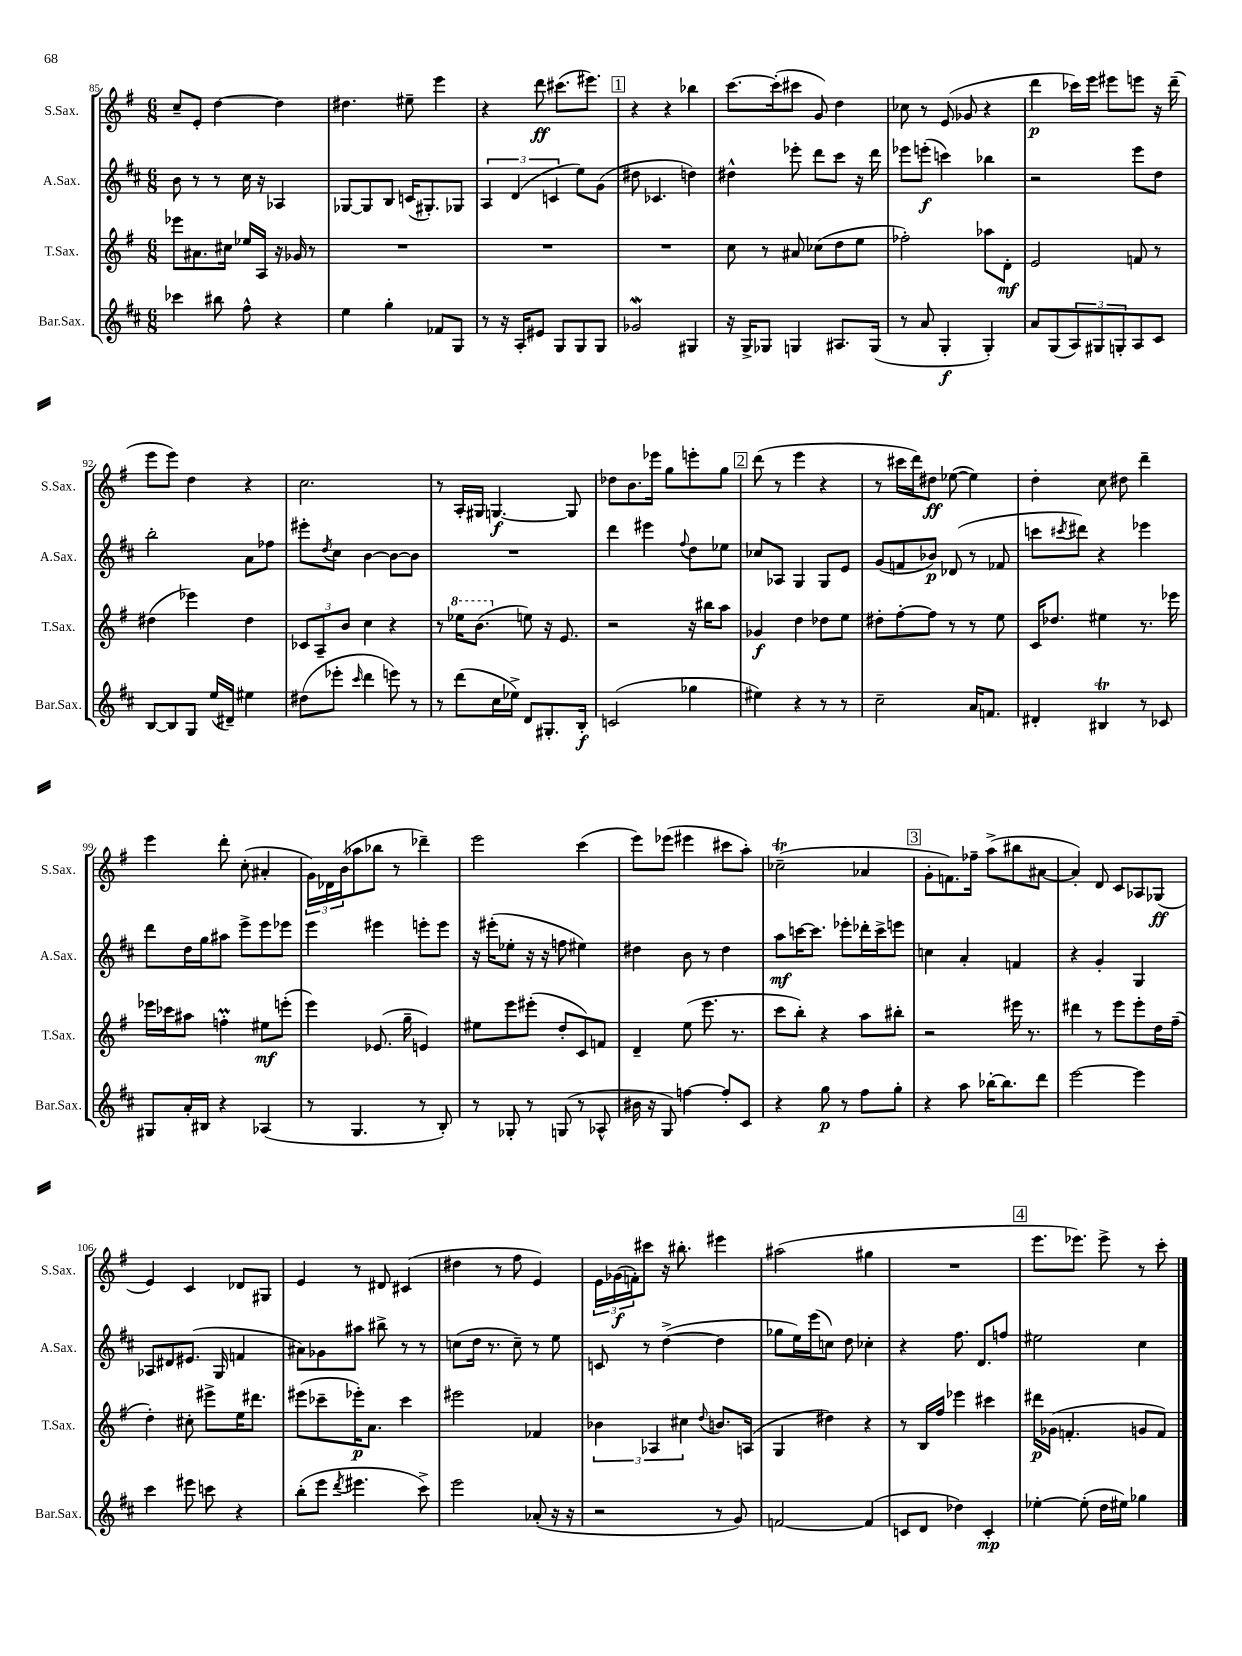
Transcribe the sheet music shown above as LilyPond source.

<<
\new StaffGroup <<
\new Staff = "s0" \with { instrumentName = "S.Sax." shortInstrumentName = "S.Sax." } {
    \clef treble \key g \major \numericTimeSignature \time 6/8
    c''8-- e'8-. d''4~ d''4 |
    dis''4. eis''8-- e'''4 |
    r4 d'''8\ff cis'''8.( eis'''8.) |
    \mark \markup { \box "1" } r4 r4 bes''4 |
    c'''8.~ c'''16-.( cis'''8 g'8) d''4 |
    ces''8 r8 e'8( ges'8 r4 |
    d'''4\p ces'''16) e'''16 eis'''8 e'''8 r16 d'''16--( |
    e'''8 e'''8) d''4 r4 |
    c''2. |
    r8 a16-. gis16 g4.~\f g8 |
    des''8 b'8. ees'''16 g''8 e'''8-. g''8 |
    \mark \markup { \box "2" } d'''8( r8 e'''4 r4 |
    r8 cis'''16 d'''16) dis''8\ff ees''8~( ees''4) |
    d''4-. c''8 dis''8 d'''4-- |
    e'''4 d'''8-. c''8-.( ais'4-. |
    \tuplet 3/2 { g'16) des'16 b'16( } aes''8 bes''8 r8 des'''4--) |
    e'''2 c'''4( |
    e'''8) ees'''8( eis'''4 cis'''8 a''8-.) |
    ces''2--\trill( aes'4 |
    \mark \markup { \box "3" } g'8-. f'8.) fes''16-- a''8->( bis''8 ais'8~ |
    ais'4-.) d'8 c'8 aes8 ges8\ff( |
    e'4) c'4 des'8 gis8 |
    e'4 r8 dis'8 cis'4( |
    dis''4 r8 fis''8 e'4) |
    \tuplet 3/2 { e'16 ges'16\f( f'16-.) } cis'''8 r16 bis''8.-. eis'''4 |
    ais''2( gis''4 |
    R2. |
    \mark \markup { \box "4" } e'''8. ees'''8.) ees'''8-> r8 c'''8-. \bar "|." |
}
\new Staff = "s1" \with { instrumentName = "A.Sax." shortInstrumentName = "A.Sax." } {
    \clef treble \key d \major \numericTimeSignature \time 6/8
    b'8 r8 r8 cis''16 r16 aes4 |
    ges8~ ges8 b8 c'16( gis8.-.) ges8 |
    \tuplet 3/2 { a4 d'4( c'4 } e''8) g'8( |
    \mark \markup { \box "1" } dis''8 ces'4. d''4) |
    dis''4-^ ees'''8-. d'''8 cis'''8 r16 d'''16 |
    ees'''8 e'''8-.\f( c'''4) bes''4 |
    r2 e'''8 d''8 |
    b''2-. a'8 fes''8 |
    eis'''8-. \acciaccatura { d''8 } cis''8 b'4~ b'8~ b'8 |
    R2. |
    d'''4 eis'''4 \appoggiatura { fis''8 } d''8 ees''8 |
    \mark \markup { \box "2" } ces''8 aes8 g4 g8 e'8 |
    g'8( f'8 bes'8\p) des'8( r8 fes'8 |
    c'''8 \acciaccatura { cis'''8 } dis'''8) r4 ees'''4 |
    d'''8 d''16 g''16 ais''8 e'''8-> e'''8 ees'''8 |
    e'''4 eis'''4 e'''8-. e'''8 |
    r16 eis'''16-.( ees''8-. r16 r16 f''8 eis''4) |
    dis''4 b'8 r8 dis''4 |
    a''8\mf c'''16~ c'''8. ees'''8-. des'''16-. c'''16-> e'''8 |
    \mark \markup { \box "3" } c''4 a'4-. f'4 |
    r4 g'4-. g4 |
    aes8 dis'8 eis'8.( g16 f'4 |
    ais'8) ges'8 ais''8 bis''8-> r8 r8 |
    c''8( d''16 r8. c''8--) r8 e''8 |
    c'8 r8 d''4~->( d''4 |
    ges''8 e''16) e'''16( c''8) d''8 ces''4-. |
    r4 fis''8. d'8. f''8 |
    \mark \markup { \box "4" } eis''2 cis''4 \bar "|." |
}
\new Staff = "s2" \with { instrumentName = "T.Sax." shortInstrumentName = "T.Sax." } {
    \clef treble \key g \major \numericTimeSignature \time 6/8
    ees'''8 ais'8. cis''16 ees''16 a16 r16 ges'16 r8 |
    R2. |
    R2. |
    \mark \markup { \box "1" } R2. |
    c''8 r8 ais'8 ces''8( d''8 e''8 |
    fes''2-.) aes''8 d'8-.\mf |
    e'2 f'8 r8 |
    dis''4( ees'''4) dis''4 |
    \tuplet 3/2 { ces'8 a8-- b'8 } c''4 r4 |
    r8 \ottava #1 ees'''16 b''8.( \ottava #0 e''!8) r16 e'8. |
    r2 r16 bis''16 a''8 |
    \mark \markup { \box "2" } ges'4\f d''4 des''8 e''8 |
    dis''8-. fis''8~-. fis''8 r8 r8 e''8 |
    c'16 des''8. eis''4 r8. ees'''16 |
    ees'''16 ces'''16 ais''8 f''4-.\prall eis''8\mf e'''8-.( |
    e'''4) ees'8.( g''16-- e'4) |
    eis''8 e'''8 eis'''8-.( d''8-. c'8) f'8 |
    d'4-- e''8( e'''8. r8. |
    c'''8 b''8-.) r4 a''8 bis''8-. |
    \mark \markup { \box "3" } r2 eis'''16 r8. |
    dis'''4 r8 e'''8 e'''8-. d''16 fis''16--( |
    d''4-.) cis''8-. eis'''8-> e''16 dis'''8. |
    eis'''8( ces'''8-- ees'''16-.\p) a'8. ces'''4 |
    eis'''2 fes'4 |
    \tuplet 3/2 { bes'4 aes4 cis''4 } \appoggiatura { d''8 } b'8. a16( |
    g4 dis''4) r4 |
    r8 b16 fis''16 ees'''4 cis'''4 |
    \mark \markup { \box "4" } dis'''16\p ges'16( f'4.-. g'8 f'8) \bar "|." |
}
\new Staff = "s3" \with { instrumentName = "Bar.Sax." shortInstrumentName = "Bar.Sax." } {
    \clef treble \key d \major \numericTimeSignature \time 6/8
    ces'''4 bis''8 fis''8-^ r4 |
    e''4 g''4-. fes'8 g8 |
    r8 r16 a16-. eis'8 g8 g8 g8 |
    \mark \markup { \box "1" } ges'2\mordent gis4 |
    r16 g16-> ges8 g4 ais8. g16( |
    r8 a'8 g4-.\f g4-.) |
    a'8 g8( \tuplet 3/2 { a8) gis8 g8-. } a8 cis'8 |
    b8~ b8 g8 e''16( dis'16--) eis''4 |
    dis''8( ees'''8-. \grace { cis'''16 } d'''4 e'''8) r8 |
    r8 d'''8( cis''16 ees''16->) d'8 gis8.-. b16-.\f |
    c'2( ges''4 |
    \mark \markup { \box "2" } eis''4) r4 r8 r8 |
    cis''2-- a'16 f'8. |
    dis'4-. bis4\trill r8 ces'8 |
    gis8 a'16-. bis16 r4 aes4( |
    r8 g4. r8 b8-.) |
    r8 ges8-. r8 g8( r8 aes8-^ |
    bis'16 r16 g8) f''4~ f''8-. cis'8 |
    r4 g''8\p r8 fis''8 g''8-. |
    \mark \markup { \box "3" } r4 a''8 bes''16~-. bes''8. d'''8 |
    e'''2~ e'''4 |
    cis'''4 eis'''8 c'''8 r4 |
    b''8-.( e'''8 \acciaccatura { d'''8 } eis'''4. cis'''8->) |
    e'''2 aes'8-.( r16 r16 |
    r2 r8 g'8) |
    f'2~ f'4( |
    c'8 d'8 des''4) c'4-.\mp |
    \mark \markup { \box "4" } ees''4~-. ees''8-.( d''16 eis''16) ges''4 \bar "|." |
}
>>
>>
\layout { \context { \Score currentBarNumber = #85 } }
